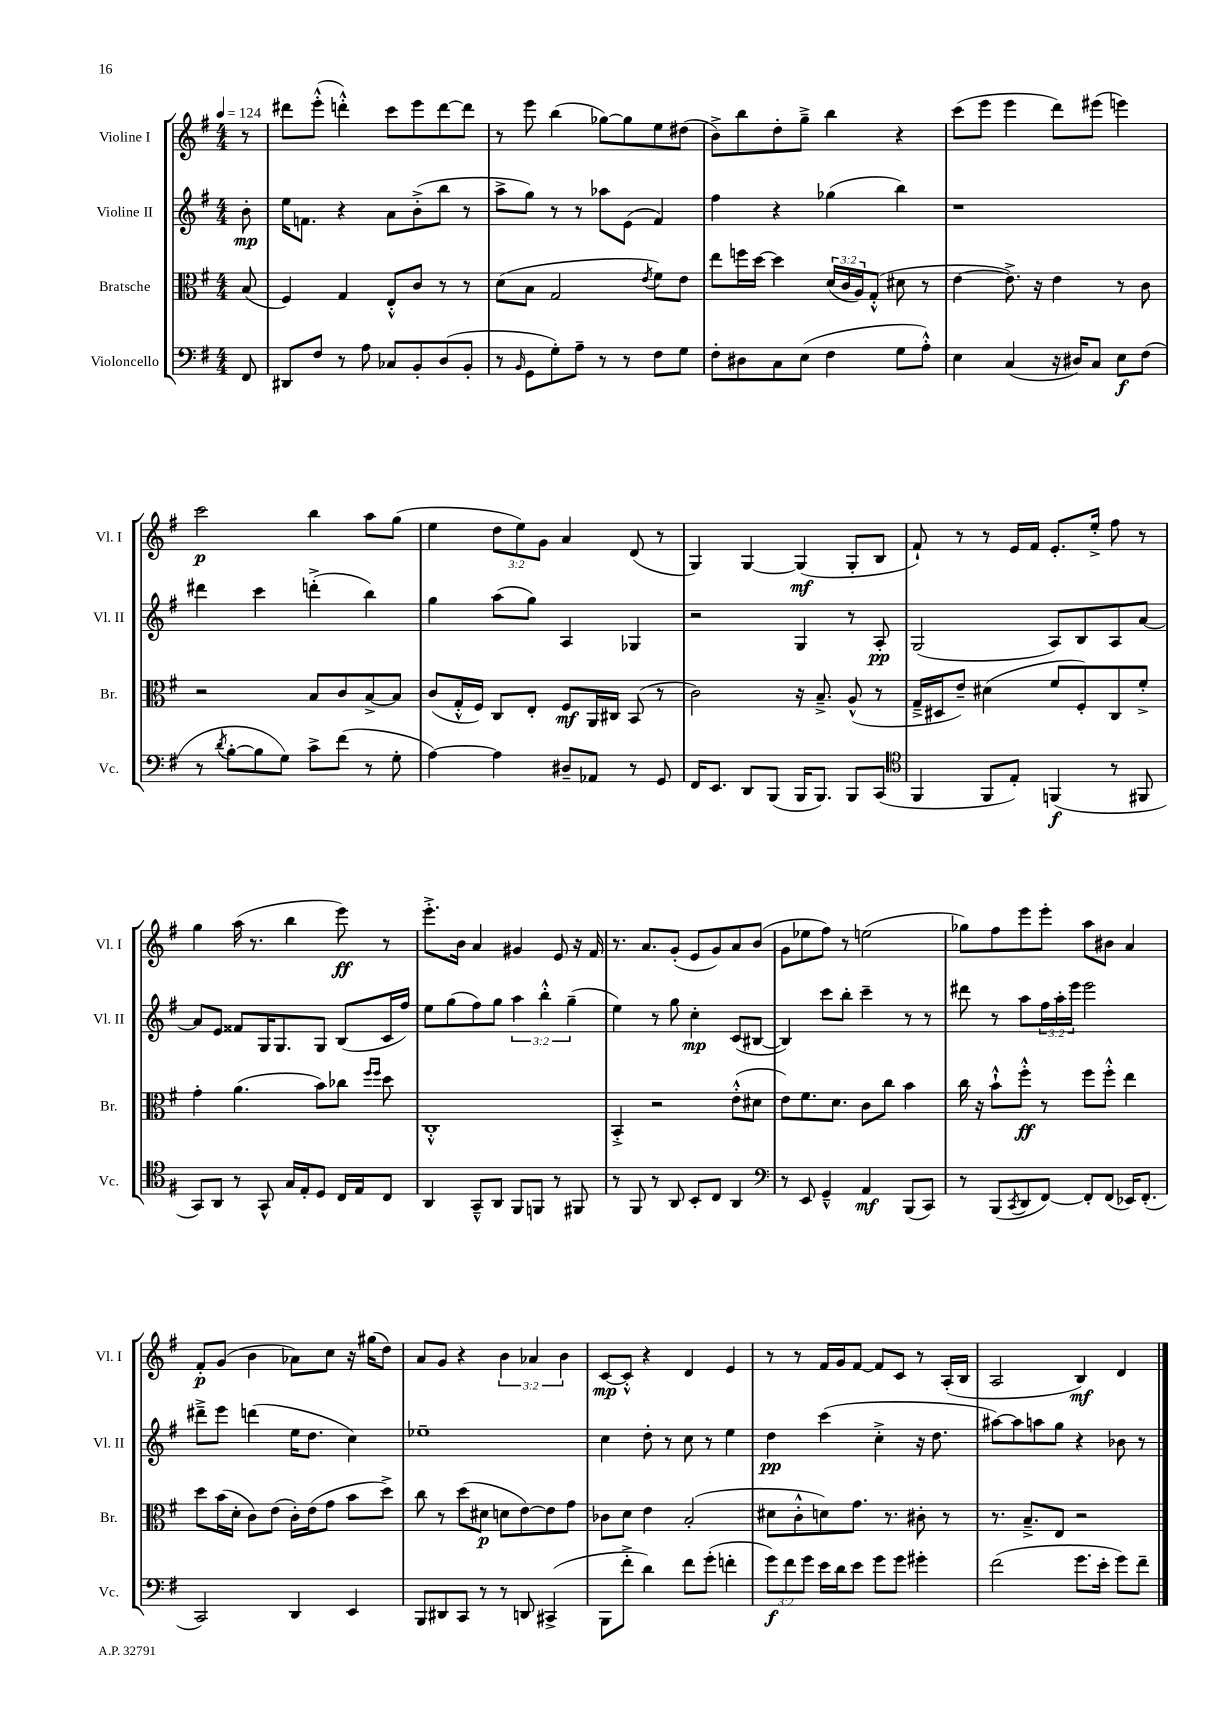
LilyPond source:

<<
\new StaffGroup <<
\new Staff = "s0" \with { instrumentName = "Violine I" shortInstrumentName = "Vl. I" } {
    \clef treble \key g \major \numericTimeSignature \time 4/4 \override Staff.TupletNumber.text = #tuplet-number::calc-fraction-text \partial 8 \tempo 4 = 124
    r8 |
    dis'''8 e'''8-.-^( d'''4-.-^) c'''8 e'''8 d'''8~ d'''8 |
    r8 e'''8 b''4( ges''8~) ges''8 e''8 dis''8( |
    b'8->) b''8 d''8-. g''8---> b''4 r4 |
    c'''8( e'''8 e'''4 d'''8) eis'''8( e'''4) |
    c'''2\p b''4 a''8 g''8( |
    e''4 \tuplet 3/2 { d''8 e''8) g'8 } a'4 d'8( r8 |
    g4) g4~ g4\mf( g8-. b8 |
    fis'8-!) r8 r8 e'16 fis'16 e'8.-. e''16-.-> fis''8 r8 |
    g''4 a''16( r8. b''4 e'''8\ff) r8 |
    e'''8.-.-> b'16 a'4 gis'4 e'8 r16 fis'16 |
    r8. a'8. g'8-.( e'8 g'8) a'8 b'8( |
    g'8 ees''8 fis''8) r8 e''2( |
    ges''8) fis''8 e'''8 e'''8-. a''8 bis'8 a'4 |
    fis'8-.\p g'8( b'4 aes'8) c''8 r16 gis''16( d''8) |
    a'8 g'8 r4 \tuplet 3/2 { b'4 aes'4 b'4 } |
    c'8~\mp c'8-.-^ r4 d'4 e'4 |
    r8 r8 fis'16 g'16 fis'8~ fis'8 c'8 r8 a16-.( b16 |
    a2 b4\mf) d'4 \bar "|." |
}
\new Staff = "s1" \with { instrumentName = "Violine II" shortInstrumentName = "Vl. II" } {
    \clef treble \key g \major \numericTimeSignature \time 4/4 \override Staff.TupletNumber.text = #tuplet-number::calc-fraction-text \partial 8
    b'8-.\mp |
    e''16 f'8. r4 a'8 b'8-.->( b''8 r8 |
    a''8-> g''8) r8 r8 aes''8 e'8( fis'4) |
    fis''4 r4 ges''4( b''4) |
    r1 |
    dis'''4 c'''4 d'''4-.->( b''4) |
    g''4 a''8( g''8) a4 ges4 |
    r2 g4 r8 a8-.\pp |
    g2( a8) b8 a8 a'8~ |
    a'8 e'8 fisis'8 g16 g8. g8 b8( c'16 fis''16) |
    e''8 g''8( fis''8) g''8 \tuplet 3/2 { a''4 b''4-.-^ g''4--( } |
    e''4) r8 g''8 c''4-.\mp c'8( bis8~ |
    bis4) c'''8 b''8-. c'''4-- r8 r8 |
    dis'''8 r8 a''8 \tuplet 3/2 { fis''16 a''16-. e'''16 } e'''2 |
    dis'''8---> e'''8 d'''4( e''16 d''8. c''4) |
    ees''1-- |
    c''4 d''8-. r8 c''8 r8 e''4 |
    d''4\pp c'''4( c''4-.-> r16 d''8. |
    ais''8~) ais''8 a''8 g''8 r4 bes'8 r8 \bar "|." |
}
\new Staff = "s2" \with { instrumentName = "Bratsche" shortInstrumentName = "Br." } {
    \clef alto \key g \major \numericTimeSignature \time 4/4 \override Staff.TupletNumber.text = #tuplet-number::calc-fraction-text \partial 8
    b8( |
    fis4) g4 e8-.-^ c'8 r8 r8 |
    d'8( b8 g2 \acciaccatura { e'8 } fis'8) e'8 |
    e''8 f''16 d''16~ d''4 \tuplet 3/2 { d'16( c'16 a16) } g8-.-^( dis'8 r8 |
    e'4~ e'8.->) r16 e'4 r8 c'8 |
    r2 b8 c'8 b8~-> b8 |
    c'8( g16-.-^ fis16) c8 e8-. fis8\mf a,16 cis16 b,8( r8 |
    c'2) r16 b8.---> a8-^( r8 |
    g16---> dis16 e'8--) dis'4( fis'8 fis8-.) c8 fis'8-.-> |
    g'4-. a'4.( b'8) ces''8 \grace { fis''16 fis''16 } d''8 |
    c1-.-^ |
    b,4-.-> r2 e'8-.-^( dis'8 |
    e'8) fis'8. d'8. c'8 c''8 b'4 |
    c''16 r16 b'8-!-^ fis''8-.-^\ff r8 fis''8 fis''8-.-^ e''4 |
    d''8 b'16( d'16-. c'8) e'8( c'16-.) e'16( g'8 b'8 d''8->) |
    c''8 r8 d''8( dis'8\p d'8 e'8~) e'8 g'8 |
    ces'8 d'8 e'4 b2-.( |
    dis'8 c'8-.-^ d'8) g'8. r8. cis'8-. r8 |
    r8. b8.---> e8 r2 \bar "|." |
}
\new Staff = "s3" \with { instrumentName = "Violoncello" shortInstrumentName = "Vc." } {
    \clef bass \key g \major \numericTimeSignature \time 4/4 \override Staff.TupletNumber.text = #tuplet-number::calc-fraction-text \partial 8
    fis,8 |
    dis,8 fis8 r8 a8 ces8 b,8-. d8( b,8-. |
    r8 \grace { b,16 } g,8 g8-.) a8-- r8 r8 fis8 g8 |
    fis8-. dis8 c8 e8( fis4 g8 a8-.-^) |
    e4 c4( r16 dis16) c8 e8\f fis8( |
    r8 \acciaccatura { d'8 } b8~-. b8 g8) c'8-> fis'8( r8 g8-. |
    a4~) a4 dis8-- aes,8 r8 g,8 |
    fis,16 e,8. d,8 b,,8( b,,16 b,,8.) b,,8 c,8( |
    \clef tenor fis,4 fis,8 e8-.) f,4\f( r8 fis,8 |
    g,8) a,8 r8 g,8-^ g16 e16-. d8 c16 e16 c8 |
    a,4 g,8---^ a,8 fis,8 f,8 r8 fis,8 |
    r8 fis,8 r8 a,8 b,8-. c8 a,4 |
    \clef bass r8 e,8 g,4---^ a,4\mf b,,8( c,8) |
    r8 b,,8( \acciaccatura { c,8 } d,8 fis,8~) fis,8-. fis,8( ees,16) fis,8.-.( |
    c,2) d,4 e,4 |
    b,,8 dis,8 c,8 r8 r8 d,8 cis,4->( |
    b,,8 fis'8-.-> d'4) fis'8 g'8-.( f'4-. |
    \tuplet 3/2 { g'8\f) fis'8 g'8 } e'16 d'16 e'8 g'8 g'8 gis'4-. |
    fis'2( g'8. e'16-. g'8) fis'8-- \bar "|." |
}
>>
>>
\layout { \context { \Score \remove "Bar_number_engraver" } }
